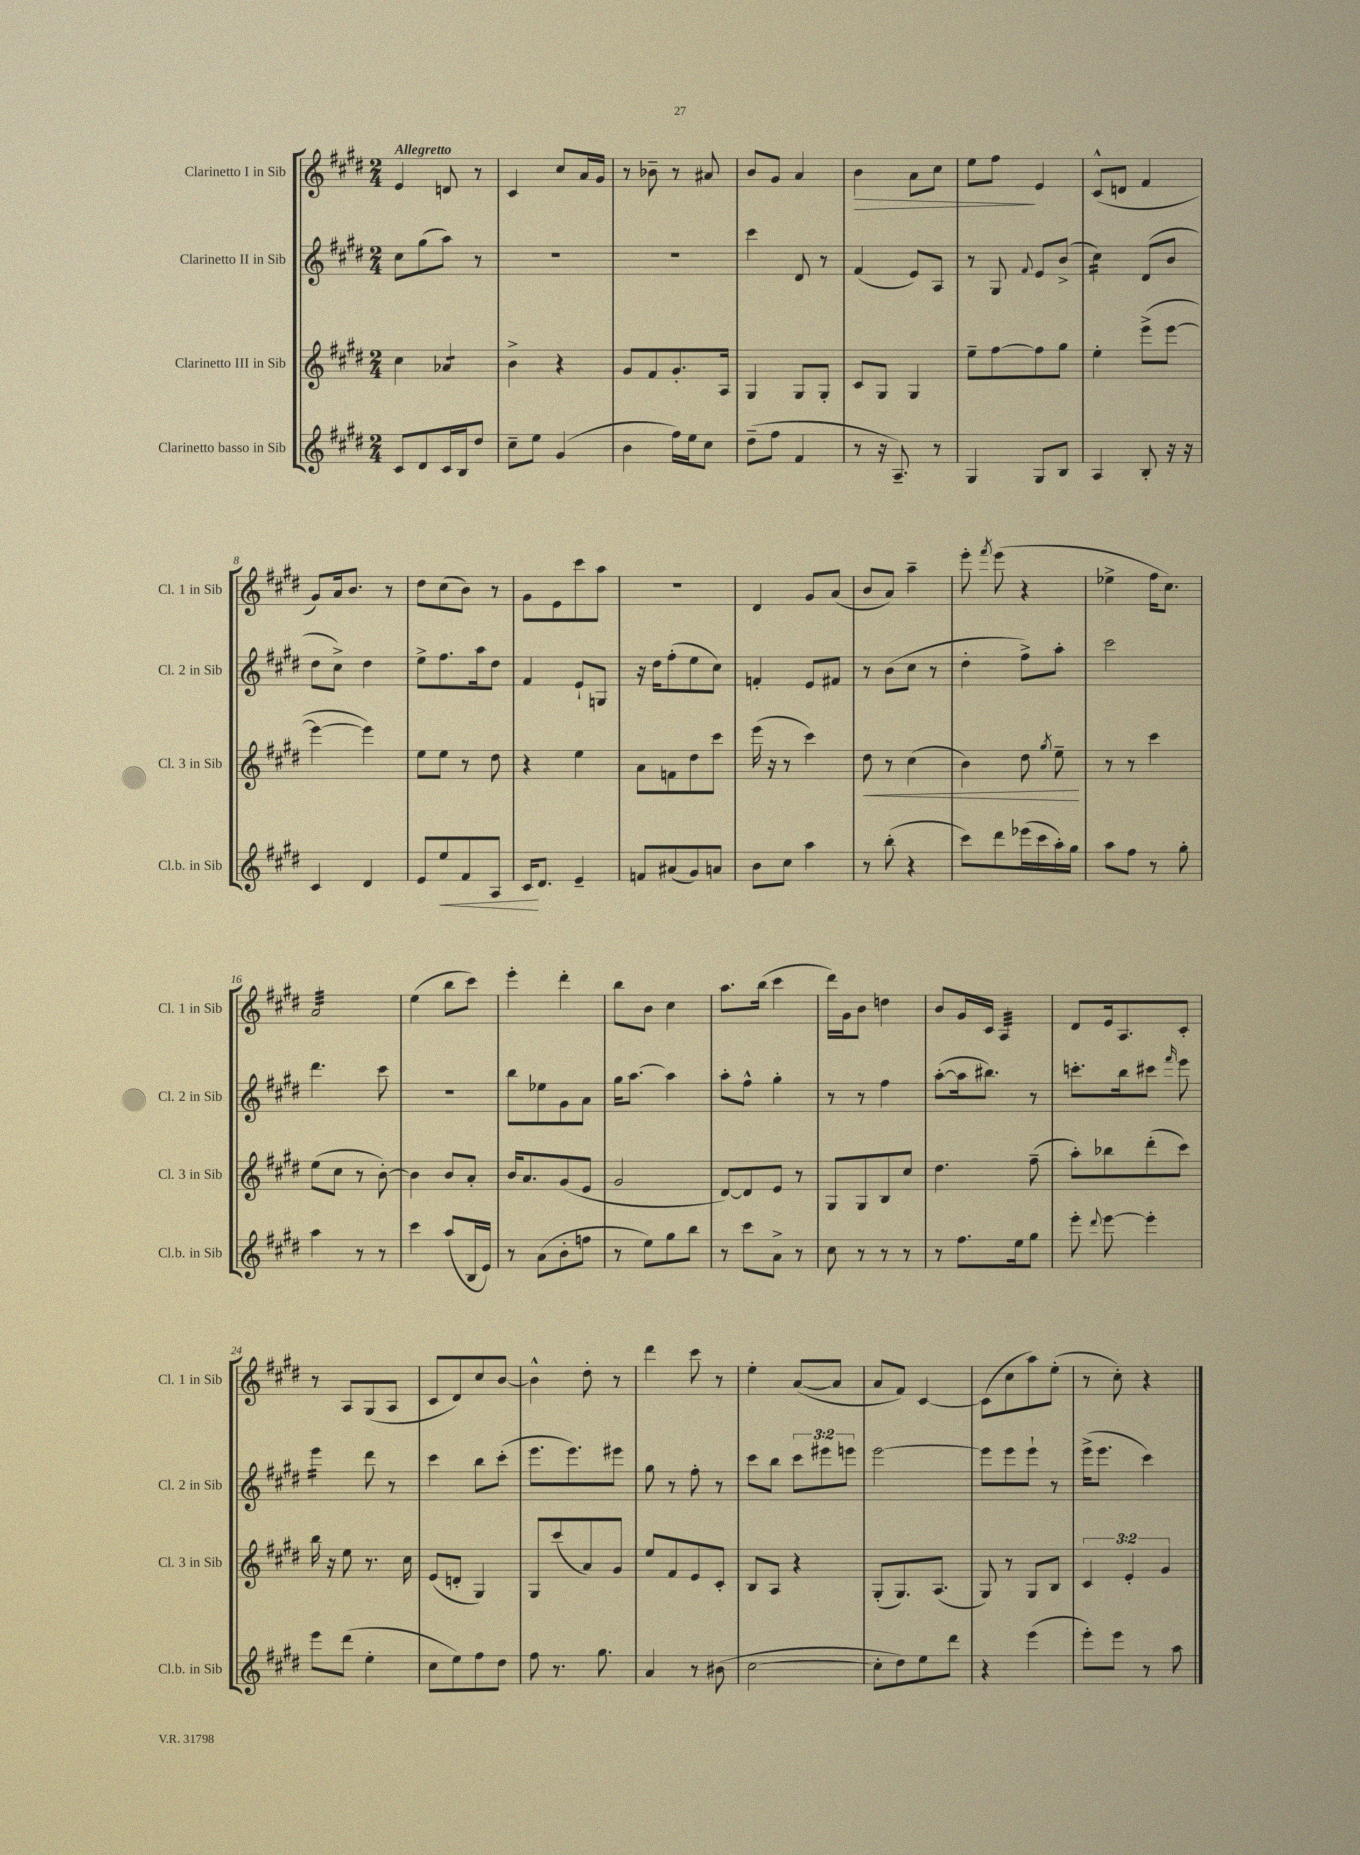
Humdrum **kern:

**kern	**kern	**kern	**kern
*staff4	*staff3	*staff2	*staff1
*clefG2	*clefG2	*clefG2	*clefG2
*k[f#c#g#d#]	*k[f#c#g#d#]	*k[f#c#g#d#]	*k[f#c#g#d#]
*M2/4	*M2/4	*M2/4	*M2/4
8c#	4cc#	8cc#	4e
8d#	.	(8gg#	.
16c#	4a-	8aa)	8d
16B	.	.	.
8dd#	.	8r	8r
=	=	=	=
8cc#~	4b^	2r	4c#
8ee	.	.	.
(4g#	4r	.	8cc#
.	.	.	16a
.	.	.	16g#
=	=	=	=
4b	8g#	2r	8r
.	8f#	.	8b-~
16ff#)	8.g#'	.	8r
16ee	.	.	.
8cc#	.	.	8a#
.	16A	.	.
=	=	=	=
(8dd#~	4G#	4ccc#	8b
8ff#	.	.	8g#
4f#	8G#	8d#	4a
.	8G#'	8r	.
=	=	=	=
8r	8c#	(4f#	4b
16r	8G#	.	.
8.A~)	.	.	.
.	4G#	8e)	8a
8r	.	8A	8cc#
=	=	=	=
4G#	8ee~	8r	8ee
.	[8ff#	8G#	8ff#
.	.	8qqf#	.
8G#	8ff#]	8e	4e
8B	8gg#	(8b^	.
=	=	=	=
4A	4ee'	4cc#)	(8c#^^
.	.	.	8d
8B'	(8eee^	(8d#	4f#
16r	[8eee	8b	.
16r	.	.	.
=	=	=	=
4c#	4eee_	8dd#	8g#)
.	.	8cc#^)	16a
.	.	.	8.b
4d#	4eee])	4dd#	.
.	.	.	8r
=	=	=	=
8e	8ee	8ee^	8dd#
8ee	8ee	8.ff#	(8cc#
8f#	8r	.	8b)
.	.	16aa	.
8A	8dd#	8dd#	8r
=	=	=	=
16c#	4r	4f#	8g#
8.d#	.	.	.
.	.	.	8e
4e~	4ee	8e`	8ccc#
.	.	8G	8aa
=	=	=	=
8f	8a	16r	2r
.	.	16dd#	.
(8a#	8f	(8ff#'	.
8g#)	8dd#	8ee	.
8a	8ccc#	8cc#)	.
=	=	=	=
8b	(16eee	4f'	4d#
.	16r	.	.
8cc#	8r	.	.
4aa	4ccc#)	8e	8g#
.	.	8f#	(8a
=	=	=	=
8r	8dd#	8r	8b
(8bb'	8r	(8b	8a)
4r	(4cc#	8cc#	4aa~
.	.	8r	.
=	=	=	=
8ccc#)	4b)	4dd#'	8eee'
.	.	.	8qfff#
8ddd#	.	.	(8eee
(16eee-	8dd#	8ff#^)	4r
16ccc#	.	.	.
.	8qgg#	.	.
16aa')	8ee~	8aa'	.
16gg#	.	.	.
=	=	=	=
8aa	8r	2ccc#	4ee-^
8ff#	8r	.	.
8r	4ccc#	.	16ff#
.	.	.	8.cc#)
8gg#'	.	.	.
=	=	=	=
4aa	(8ee	4.ddd#	2a
.	8cc#	.	.
8r	8r	.	.
8r	[8b')	8ccc#	.
=	=	=	=
4ccc#	4b]	2r	(4ee
(8aa	8b	.	8bb
16B	8a'	.	8ccc#)
16e)	.	.	.
=	=	=	=
8r	16b	8bb	4eee'
.	8.a	.	.
(8a	.	8ee-	.
8b'	(8g#	8g#	4ddd#'
8ff	8e	8a	.
=	=	=	=
8r	2g#	16gg#	8bb
.	.	[8.aa	.
8ee)	.	.	8b
8gg#	.	4aa]	4cc#
8bb	.	.	.
=	=	=	=
8r	[8d#)	8aa'	8.aa
8ccc#	8d#]	8ff#^^	.
.	.	.	(16bb
8a^	8e	4gg#'	4ccc#
8r	8r	.	.
=	=	=	=
8cc#	8G#	8r	16ddd#)
.	.	.	16g#
8r	8G#	8r	8b
8r	8B	4ff#	4dd
8r	8cc#	.	.
=	=	=	=
8r	4.dd#	([8aa'	8b
8.ff#	.	16aa]	16g#
.	.	8.bb#)	16c#
.	.	.	4A
16ee	.	.	.
8gg#	(8ff#~	8r	.
=	=	=	=
8eee'	8aa')	8.ccc'	8d#
8qqddd#	.	.	.
[8eee	8bb-	.	16e
.	.	16bb	8.A
4eee']	(8ddd#'	8ccc#	.
.	.	16qqfff#	.
.	8ccc#)	8eee	8c#'
=	=	=	=
8eee	16bb	4eee	8r
.	16r	.	.
(8ddd#	8ee	.	8A
4ee'	8.r	8ddd#	(8G#
.	.	8r	8A
.	16cc#	.	.
=	=	=	=
8cc#	(8e	4ccc#	8c#
8ee)	8d'	.	8d#)
8ff#	4G#)	8bb	8cc#
8dd#	.	(8ccc#'	[8b
=	=	=	=
8ff#	8G#	8.eee	4b^^]
8.r	(8ccc#	.	.
.	.	8.eee)	.
.	8a)	.	8dd#'
8.gg#	.	.	.
.	8g#	8eee#	8r
=	=	=	=
4a	8ee	8gg#	4ddd#
.	8f#	8r	.
8r	8e	8ff#'	8ccc#
(8b#	8c#'	8r	8r
=	=	=	=
[2cc#	8B	8ccc#	4ee'
.	8A	8bb	.
.	4r	12ccc#	([8a
.	.	12eee#	.
.	.	.	8a]
.	.	12eee	.
=	=	=	=
8cc#']	(8G#'	[2eee	8a
8dd#)	8.G#)	.	8f#)
8ee	.	.	[4c#
.	(8.A	.	.
8ddd#	.	.	.
=	=	=	=
4r	8G#)	8eee]	(8c#]
.	8r	8eee	8cc#
(4eee	8G#	8eee`	8aa)
.	8B	8r	(8ee'
=	=	=	=
8eee')	6c#	(16eee^	8r
.	.	8.eee	.
8eee	.	.	8cc#')
.	6e'	.	.
8r	.	4ccc#)	4r
.	6g#	.	.
8aa	.	.	.
==	==	==	==
*-	*-	*-	*-
